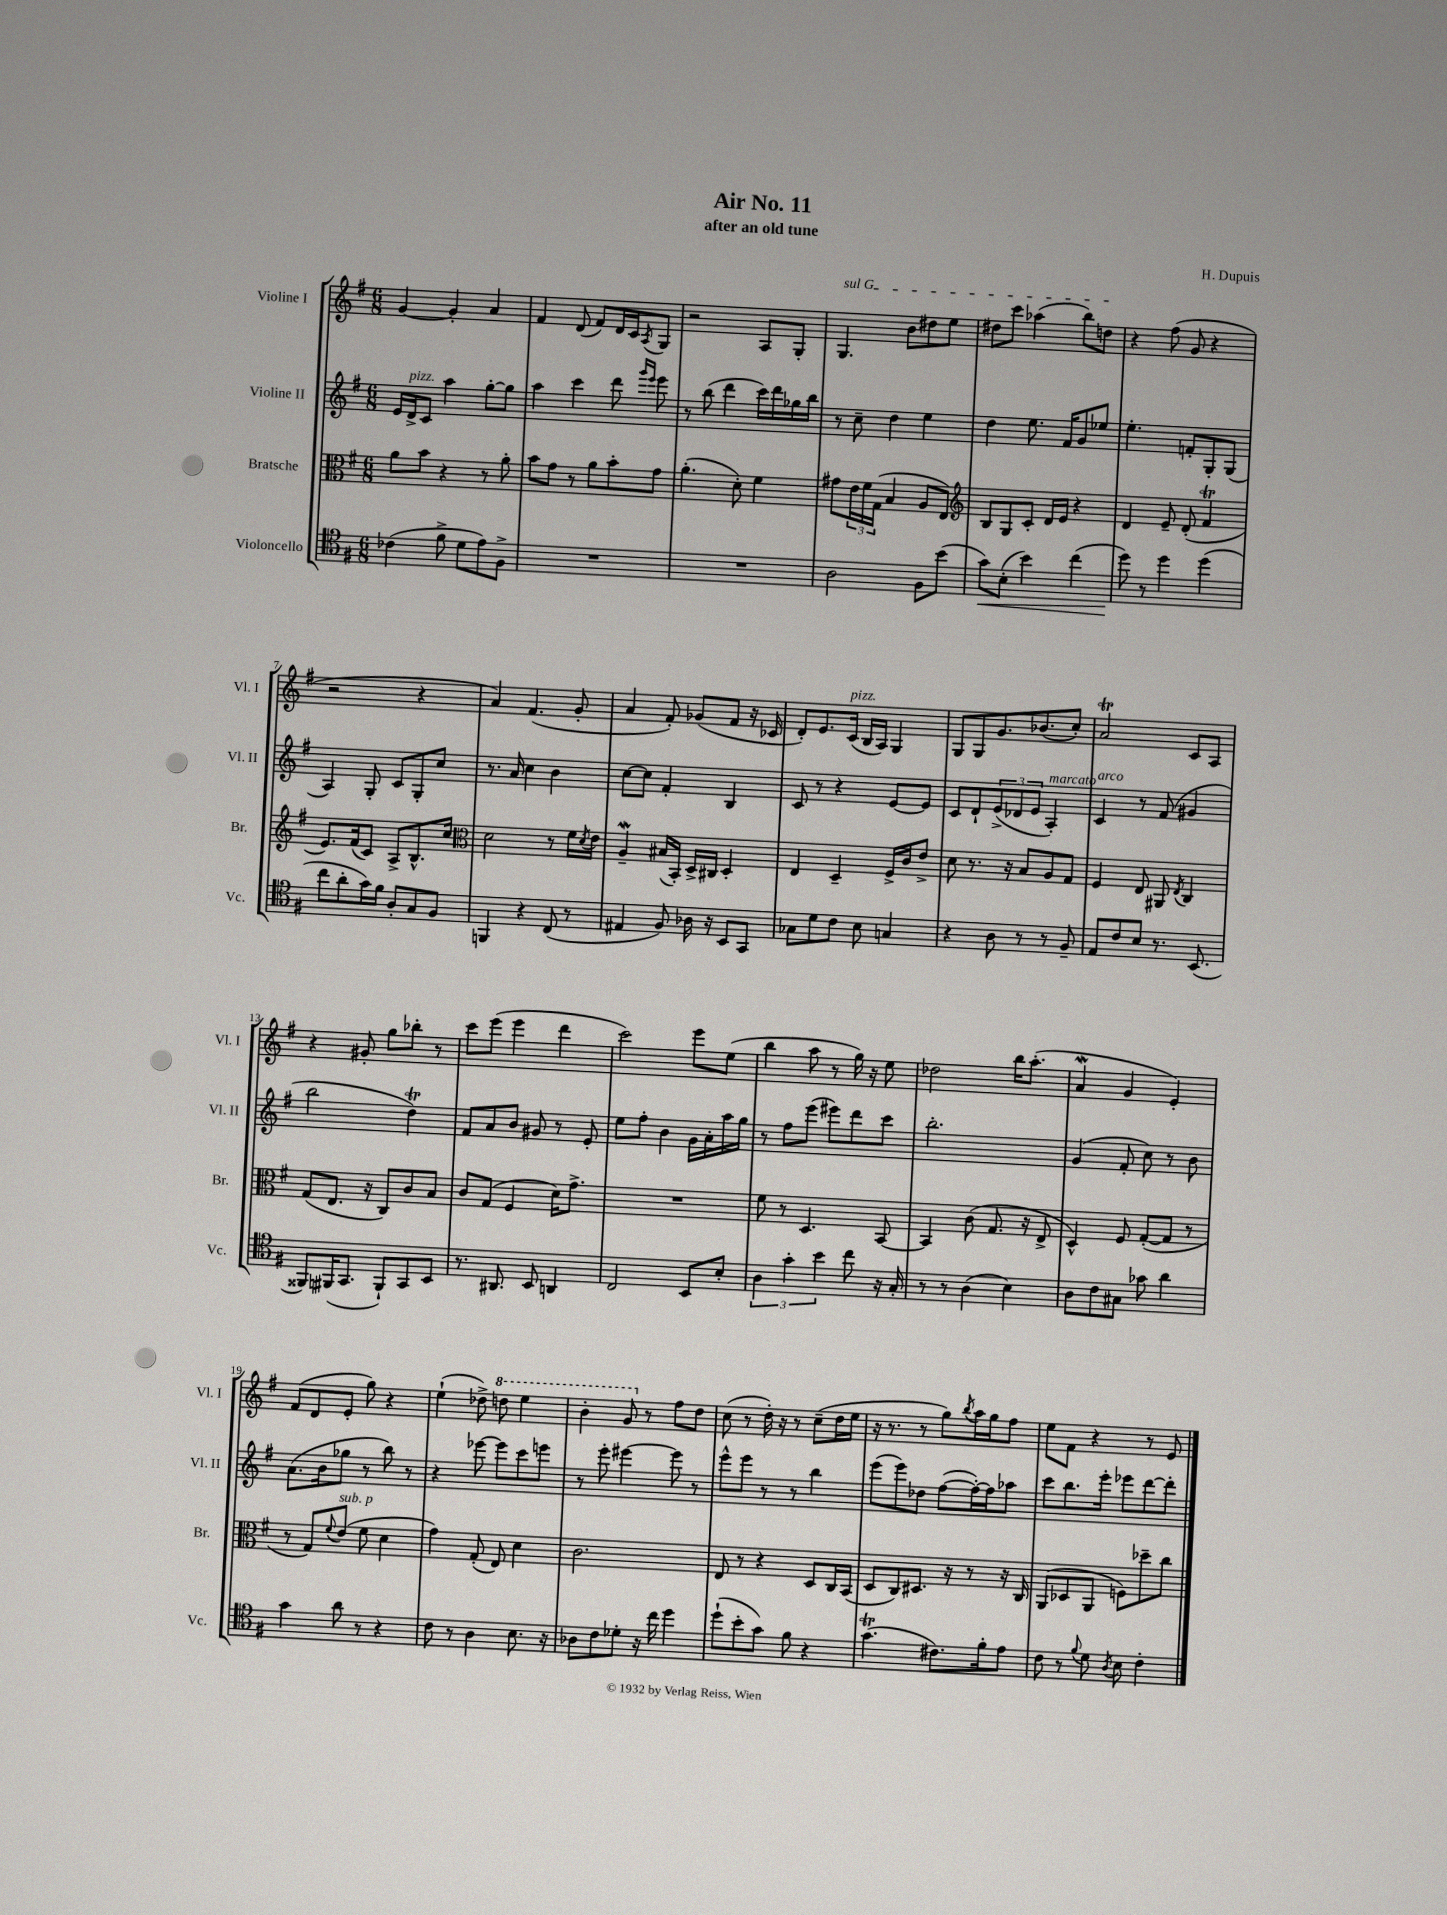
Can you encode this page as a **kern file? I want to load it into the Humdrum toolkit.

**kern	**dynam	**kern	**kern	**kern
*part4	*part4	*part3	*part2	*part1
*staff4	*staff4	*staff3	*staff2	*staff1
*I"Violoncello	*	*I"Bratsche	*I"Violine II	*I"Violine I
*I'Vc.	*	*I'Br.	*I'Vl. II	*I'Vl. I
*clefC4	*	*clefC3	*clefG2	*clefG2
*k[f#]	*	*k[f#]	*k[f#]	*k[f#]
*M6/8	*	*M6/8	*M6/8	*M6/8
=1	=1	=1	=1	=1
(4c-X\	.	8a\L	16e/LL	[4g/
!	!	!	!LO:TX:a:i:t=pizz.	!
.	.	.	16d^/J	.
.	.	8b\J	8c/J	.
8f#^\	.	4r	4aa\	4g'/]
8d\L	.	.	.	.
8e\)	.	8r	[8gg'\L	4a/
8F#^\J	.	8a'\	8gg\J]	.
=2	=2	=2	=2	=2
2.r	.	8b\L	4aa\	4f#/
.	.	8g\J	.	.
.	.	8r	4ccc\	(8d/
.	.	8a\L	.	8f#/L)
.	.	8b'\	8ddd\	16d/L
.	.	.	.	16c/J
.	.	.	16qqggg/LL	.
.	.	.	16qqeee/JJ	8qA/
.	.	8g\J	8eee\	8G/J
=3	=3	=3	=3	=3
2.r	.	(4.a'\	8r	2r
.	.	.	(8bb\	.
.	.	.	4ddd\	.
.	.	8d'\)	.	.
.	.	4f#\	16ccc\LL)	8A/L
.	.	.	16ddd\	.
.	.	.	16gg-X\	8G'/J
.	.	.	16bb\JJ	.
=4	=4	=4	=4	=4
!	!	!	!	!LO:TX:a:i:t=sul G
2A\	.	8g#X\L	8r	4.G/
.	.	24e\L	8cc~\	.
.	.	24f#\	.	.
.	.	(24G\JJ	.	.
.	.	4B/	4dd\	.
.	.	.	.	8b\L
8F#\L	.	8A/L	4ee\	8dd#X\
(8b\J	.	8E/J)	.	8ee\J
=5	=5	=5	=5	=5
*	*	*clefG2	*	*
!	!LO:HP:b	!	!	!
8g\L)	<	8B/L	4dd\	8dd#X\L
(8B'\J	.	8G/	.	8ccc\J
4b\)	.	8c'/J	8.ee\	(4aa-X\
.	.	16d/LL	.	.
.	.	16e/JJ	16f#/KL	.
(4cc\	.	4r	8g/	8bb\L)
.	.	.	8ee-X/J	8ddn\J
=6	=6	=6	=6	=6
8dd\)	.	4d/	4.ee'\	4r
8r	[	.	.	.
4dd\	.	8e~/	.	(8ff#\
.	.	(8d'/	8fn'/L	8g/
(4dd\	.	4f#t/	8G'/	4r
.	.	.	(8G/J	.
!!LO:LB:g=z
=7	=7	=7	=7	=7
8cc\L	.	8.e/L)	4A/)	2r
8a'\	.	.	.	.
.	.	(16f#/k	.	.
16g\L)	.	8c/J)	8G'/	.
16f#\JJ	.	.	.	.
8A'/L	.	8A^/L	8c/L	.
8G/	.	8.B^^/	8G'/	4r
8F#/J	.	.	8cc/J	.
.	.	16cc/Jk	.	.
=8	=8	=8	=8	=8
*	*	*clefC3	*	*
4FFn/	.	2d\	8.r	4a/)
.	.	.	16a/	.
4r	.	.	4cc\	(4.f#/
(8C/	.	8r	4b\	.
8r	.	16f#\LL	.	8g'/
.	.	8qd/	.	.
.	.	16e\JJ	.	.
=9	=9	=9	=9	=9
4E#X/	.	4AW~/	[8cc\L	4a/
.	.	.	8cc\J]	.
8F#/)	.	(16B#X/LL	4f#'/	8f#'/)
.	.	16BB'/JJ)	.	.
16A-X\	.	16D^/LL	.	(8g-X/L
16r	.	16C#X/JJ	.	.
8BB/L	.	4D'/	4B/	8f#/J
8GG/J	.	.	.	16r
.	.	.	.	16c-X/
=10	=10	=10	=10	=10
8G-X\L	.	4E/	8c/	8d'/L)
8d\	.	.	8r	8.e/
8c\J	.	4D~/	4r	.
!	!	!	!	!LO:TX:a:i:t=pizz.
.	.	.	.	(16c/Jk
8B\	.	.	.	16B/LL
.	.	.	.	16A/JJ)
4Gn/	.	16F#^/LL	[8e/L	4G/
.	.	16c/J	.	.
.	.	8e^/J	8e/J]	.
=11	=11	=11	=11	=11
4r	.	8d\	8c/L	8G/L
.	.	8.r	8d`/	8G/
8A\	.	.	(12e^/	8.g/
.	.	16r	.	.
.	.	.	12d-X/	.
8r	.	8B/L	.	.
.	.	.	12e/J	.
.	.	.	.	(8.b-X/
!	!	!	!LO:TX:a:i:t=marcato	!
8r	.	8A/	4A'/)	.
8F#~/	.	8G/J	.	8cc'/J)
=12	=12	=12	=12	=12
!	!	!	!LO:TX:a:i:t=arco	!
8E/L	.	4F#/	4c/	2aT/
8c/	.	.	.	.
8B/J	.	8E/	8r	.
8.r	.	8AA#X/	(8f#/	.
.	.	8qE/	.	.
.	.	4C/	4g#X/	8c/L
(8.BB/	.	.	.	.
.	.	.	.	8A/J
!!LO:LB:g=z
=13	=13	=13	=13	=13
8FF##X/L)	.	(8G/L	2bb\	4r
(16FF#X/K	.	8.E/J	.	.
8.GG/J	.	.	.	.
.	.	.	.	8g#X'/
.	.	16r	.	.
8FF#`/L)	.	8C/L)	.	8gg\L
8GG/	.	8c/	4ddT\)	8bb-X'\J
8BB/J	.	8B/J	.	8r
=14	=14	=14	=14	=14
8.r	.	8c/L	8f#/L	8ccc\L
.	.	(8G/J	8a/	(8eee\J
8.AA#X/	.	.	.	.
.	.	4F#/	8b/J	4eee\
8BB/	.	.	8g#X/	.
4AAn/	.	16d\KL)	8r	4ddd\
.	.	8.g^\J	.	.
.	.	.	8e'/	.
=15	=15	=15	=15	=15
2C/	.	2.r	8ee\L	2ccc\)
.	.	.	8ff#'\J	.
.	.	.	4b\	.
8BB/L	.	.	16g\LL	8eee\L
.	.	.	16a'\	.
8B'/J	.	.	16aa\	(8ee\J
.	.	.	16gg\JJ	.
=16	=16	=16	=16	=16
6A\	.	8f#\	8r	4bb\
.	.	8r	8ff#\L	.
6g'\	.	.	.	.
.	.	4.D/	(8eee\J	8aa\
6b\	.	.	.	.
.	.	.	8eee#X\L)	8r
8cc\	.	.	8ddd\	16gg\)
.	.	.	.	16r
16r	.	[8BB/	8ccc\J	8ee\
16G'/	.	.	.	.
=17	=17	=17	=17	=17
8r	.	4BB/]	2.bb'\	2dd-X\
8r	.	.	.	.
(4A\	.	(8c\	.	.
.	.	8.G/	.	.
4B\)	.	.	.	16bb\KL
.	.	16r	.	(8.aa'\J
.	.	8E^/	.	.
=18	=18	=18	=18	=18
8A\L	.	4D^^/)	(4g/	4aW/
8c\	.	.	.	.
8G#X\J	.	8F#/	8f#'/	4g/
8g-X\	.	([8G'/L	8cc\)	.
4a\	.	8G/J]	8r	4e'/)
.	.	8r	8b\	.
!!LO:LB:g=z
=19	=19	=19	=19	=19
4g\	.	8r	(8.a\L	(8f#/L
.	.	8G/L)	.	8d/
.	.	.	16b\k	.
.	.	8qqf#/	.	.
!	!	!LO:TX:a:i:t=sub. p	!	!
8a\	.	(8e/J	8gg-X\J	8e'/J
8r	.	8f#\	8r	8gg\)
4r	.	4d\	8bb\)	4r
.	.	.	8r	.
=20	=20	=20	=20	=20
8c\	.	4g\)	4r	(4ee`\
8r	.	.	.	.
4A\	.	(8G'/	[8eee-X\	8dd-X^\)
*	*	*	*	*8va
.	.	8E/)	8eee-\L]	8dddn\
8.B\	.	4d\	8ccc\	4eee\
.	.	.	8eeen\J	.
16r	.	.	.	.
=21	=21	=21	=21	=21
8A-X\L	.	2.c\	8r	4bb'\
8c\	.	.	8eee'\	.
8d-X'\J	.	.	[4eee#X\	8gg/
*	*	*	*	*X8va
16r	.	.	.	8r
16cc\	.	.	.	.
4dd\	.	.	8eee#\]	8ff#\L
.	.	.	8r	8dd\J
=22	=22	=22	=22	=22
(8dd`\L	.	8E/	8eee^^\L	(8cc\
8b'\	.	8r	8eee\J	8r
8g\J)	.	4r	8r	16dd'\)
.	.	.	.	16r
8f#\	.	.	8r	8r
4r	.	8D/L	4bb\	(8cc~\L
.	.	16C/L	.	16dd\L
.	.	(16BB/JJ	.	16ee\JJ
=23	=23	=23	=23	=23
(4.gT\	.	8D/L	(8eee\L	16r
.	.	.	.	8.r
.	.	8C/)	8eee\)	.
.	.	8.D#X/J	8dd-X\J	8r
8.c#X\L)	.	.	([8ff#\L	8gg\L)
.	.	16r	.	.
.	.	.	.	8qbb/
.	.	8r	16ff#'\L_)	16aa\L
16f#'\k	.	.	16ff#\J]	16gg\J
8e\J	.	16r	8aa-X\J	8ff#\J
.	.	16C/	.	.
=24	=24	=24	=24	=24
8c\	.	(8AA/L	8ccc\L	8ee\L
8r	.	8D-X/	8.bb\	8f#\J
8qqf#/	.	.	.	.
8d\	.	8AA/J	.	4r
.	.	.	16eee'\Jk	.
8qA/	.	.	.	.
8B\	.	8Fn\L)	8eee-X\L	.
4c'\	.	8dd-X~\	[8ddd\	8r
.	.	8cc\J	8ddd'\J]	8e/
==	==	==	==	==
*-	*-	*-	*-	*-
